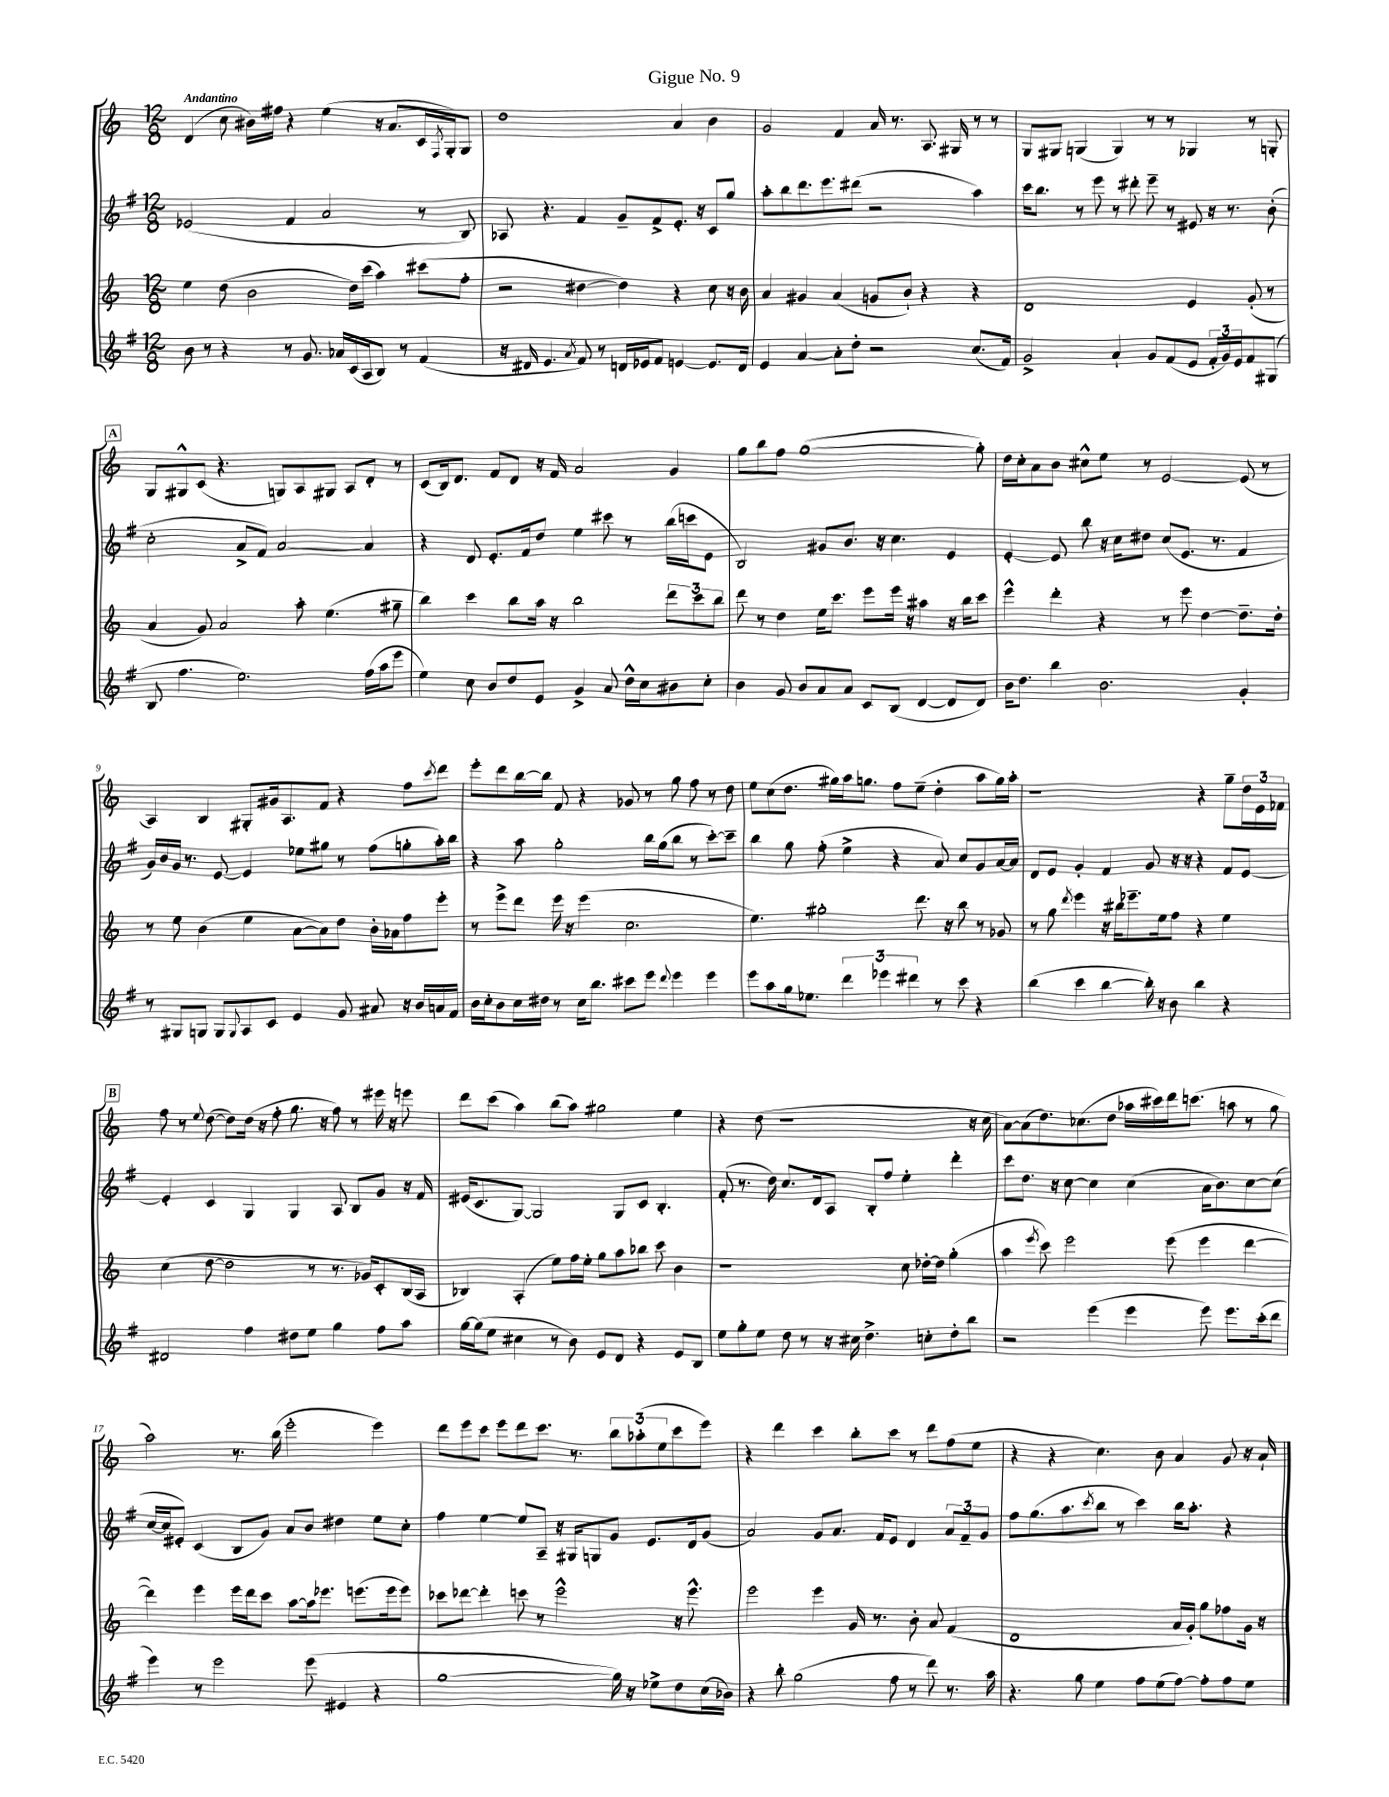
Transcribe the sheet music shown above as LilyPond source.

\header { title = "Gigue No. 9" }
<<
\new StaffGroup <<
\new Staff = "s0" {
    \clef treble \key c \major \numericTimeSignature \time 12/8 \tempo "Andantino"
    d'4( c''8 bis'16) fis''16 r4 e''4( r16 a'8. c'16 \acciaccatura { f8 } g16-.) g8 |
    d''1 a'4 b'4 |
    g'2 f'4 a'16 r8. a8. gis16 r8 r8 |
    g8 gis8 g4( g4) r8 r8 ges4 r8 g8-. |
    \mark \markup { \box "A" } g8 gis8-^ c'8( r4. g8) a8 gis8 a8 d'8-. r8 |
    c'8( b16) d'8. f'8 d'8 r16 f'16 a'2 g'4 |
    g''8 b''8 f''8 g''1~( g''8-.) |
    d''16 c''16-. a'8 b'8 cis''8-^ e''8 r8 e'2~ e'8( r8 |
    a4) b4 gis8-. gis'16 a8. f'8 r4 f''8 \acciaccatura { c'''8 } d'''8 |
    e'''8-. d'''8 b''16~ b''16 f'8 r4 ges'8 r8 g''8 f''8 r8 d''8 |
    e''8 c''8( d''8. gis''16) a''16 g''8. f''8 e''8--( d''4-. a''8 g''16) a''16-. |
    r1 r4 g''8-- \tuplet 3/2 { d''16 e'16 fes'16 } |
    \mark \markup { \box "B" } f''8 r8 \appoggiatura { e''8 } d''8~( d''8) d''16( r16 f''8-. g''8. r16 f''8) r8 eis'''16 r16 e'''8 |
    d'''8 c'''8( a''4) b''8( a''8) gis''2 e''4 |
    r4 d''8( r1 r16 c''16 |
    a'8~) a'8( d''8.) ces''8.( d''8 aes''16 cis'''16) d'''16 c'''8.( a''8 r8 g''8 |
    a''2) r8. b''16( e'''2-. e'''4) |
    d'''8 e'''8 c'''8 e'''8 d'''8 c'''8. r8. \tuplet 3/2 { b''8 aes''8-.( e''8 } c'''8 e'''8) |
    r4 d'''4 c'''4 b''8-. c'''8 r8 d'''8 f''8( e''8 |
    r4 r4 c''4.) b'8 a'4 g'8 r16 a'16-! \bar "|." |
}
\new Staff = "s1" {
    \clef treble \key g \major \numericTimeSignature \time 12/8
    ees'2( fis'4 a'2 r8 b8) |
    aes8 r4. fis'4 g'8-- fis'8-> e'8.-. r16 c'8 g''8 |
    a''8-. b''8 d'''8. e'''8. dis'''8( r2 a''4) |
    c'''16 b''8. r8 e'''8 r8 dis'''8-. e'''8-- r8 eis'8 r16 r8. b'8-.( |
    \mark \markup { \box "A" } c''2-. a'8-> fis'8) a'2~ a'4 |
    r4 d'8 e'8.-. fis'16 d''8 e''4 cis'''8 r8 b''16( c'''16 e'8 |
    b2) gis'8 b'8. r16 c''4. e'4 |
    e'4~-. e'8 b''8 r16 c''16 dis''8 c''8( e'8. r8. fis'4 |
    g'16) b'16 g'16 r8. e'8~ e'4 ees''8 gis''8 r8 fis''8( g''8-. a''16-.) b''16 |
    r4 a''8 g''2-. b''16 g''16( b''8 r8 c'''8~-.) c'''8-- |
    b''4 g''8 fis''8-.( e''4-> r4 a'8) c''8 g'8 a'16~ a'16 |
    d'8 e'8 g'4-. fis'4 g'8 r16 r16 r4 fis'8 e'8~ |
    \mark \markup { \box "B" } e'4-. c'4 g4 g4 a8 b8 g'8 r16 fis'16 |
    eis'16( c'8. g8~) g2 g8 c'8 b4.-. |
    fis'8-.( r8. d''16) c''8. d'16 a8 b8-. fis''8 e''4-. d'''4-. |
    c'''8 d''8. r16 c''8~ c''4 c''4( a'16 b'8.) c''8~ c''8( |
    c''16~ c''16 eis'8-.) c'4( b8 g'8) a'8 b'8 dis''4 e''8 c''8-. |
    fis''4 e''4~ e''8 a8-- r16 gis16 g8 g'8 e'8. d'16 g'8( |
    a'2) g'8 a'8. fis'16 e'8 d'4 \tuplet 3/2 { a'8 fis'8-- g'8 } |
    fis''8 g''8.( a''8. \acciaccatura { c'''8 } b''8 r8 c'''4) b''16 a''8.-. r4 \bar "|." |
}
\new Staff = "s2" {
    \clef treble \key c \major \numericTimeSignature \time 12/8
    e''4 d''8( b'2 d''16) c'''16( a''4) cis'''8( f''8-. |
    r2 dis''4~ dis''4) r4 c''8 r16 b'16 |
    a'4 gis'4 a'4( g'8 b'8-!) r4 r4 |
    d'1 e'4 g'8-.( r8 |
    \mark \markup { \box "A" } a'4 g'8) a'2 a''8-. e''4.( gis''8-- |
    b''4) c'''4 b''8 a''16 r16 b''2 \tuplet 3/2 { d'''8 c'''8 b''8 } |
    d'''8 r8 d''4 e''16 c'''8. e'''8 e'''16 r16 ais''4 r16 b''16 c'''8 |
    e'''4-^ d'''4-. r4 r8 e'''8 d''4~ d''8.-- d''16-. |
    r8 e''8 b'4( e''4 a'8~ a'8) d''8 b'16-. aes'16 f''8 e'''8-. |
    r8 e'''8-> d'''8 e'''16 r16 e'''4( c''2. |
    e''4.) gis''2-. d'''8. r16 b''8 r8 ges'8 |
    r8 g''8 \acciaccatura { d'''8 } e'''4 r16 bis''16 ees'''8.-- e''16 f''8 r4 e''4 |
    \mark \markup { \box "B" } c''4( d''8~ d''2 r8 r8. ges'16) c'8-. b16( a16 |
    bes4) a4-.( e''8) f''16 e''16-. g''8 a''8 bes''8 c'''8 b'4 |
    r1 c''8 des''16~-. des''16 g''4-.( |
    a''4 \acciaccatura { e'''8 } c'''8) e'''2 e'''8( e'''4 d'''4~ |
    d'''4) e'''4 e'''16 d'''16 c'''8 a''8~ a''16 ees'''8. e'''8.( e'''16 e'''8) |
    ces'''8 des'''8~ des'''4-. c'''8 r8 e'''2-^ r16 e'''8.-^ |
    e'''2 e'''4 g'16 r8. b'8-. a'8 f'4( |
    d'1 a'16 g'16-.) g''8 fes''8 g'16 r16 \bar "|." |
}
\new Staff = "s3" {
    \clef treble \key g \major \numericTimeSignature \time 12/8
    b'8 r8 r4 r8 g'8. aes'16 c'16( a16 b8) r8 fis'4( |
    r16 dis'16 e'4. \acciaccatura { a'8 } fis'8) r8 d'16 ees'16 fis'8 e'4~ e'8. d'16 |
    e'4 a'4~ a'8-. d''8-. r2 c''8.( fis'16) |
    g'2-> a'4-! g'8 fis'8( e'8 \tuplet 3/2 { fis'16-. g'16) e'16 } fis'8 gis8( |
    \mark \markup { \box "A" } b8 fis''4. e''2.) fis''16( a''16 e'''8 |
    e''4) c''8 b'8 d''8 e'8 g'4-> a'8 d''16-^ c''16 bis'8 c''8-. |
    b'4 g'8 b'8 a'8 a'8 c'8 b8( d'4~ d'8 d'8) |
    b'16 d''8. b''4 b'2. g'4-. |
    r8 gis8 g8 g8 \appoggiatura { g8 } a8 c'8 e'4 g'8 ais'8 r16 b'16 a'16 fis'16 |
    b'16 c''16-. b'8 c''16 dis''16 r8 c''16 b''8. cis'''8 e'''8 \appoggiatura { d'''8 } e'''4 e'''4 |
    e'''8 a''8 g''16 ees''8. \tuplet 3/2 { d'''4 ees'''4 dis'''4 } r8 c'''8 r4 |
    b''4( c'''4 b''4~ b''16-.) r16 b'8 b''4 r4 |
    \mark \markup { \box "B" } dis'2 fis''4 dis''8 e''8 g''4 fis''8 a''8 |
    g''16~ g''16( e''8 cis''4 r8 b'8) e'8 d'8 r4 e'8 b8 |
    e''8 g''8-. e''8 d''8 r8 r16 cis''16 d''4.-> c''8-. d''8-. b''8 |
    r2 e'''4( e'''4 e'''8) e'''8. c'''16-.( d'''8 |
    e'''4) r8 e'''2 e'''8( eis'4 r4 |
    g''1~ g''16) r16 ees''8-> d''8 c''16( bes'16) |
    r4 b''8-. g''2( fis''8 r8 d'''8) r8. a''16 |
    r4. g''8 e''4 fis''8 e''8( fis''8~) fis''8-. fis''8 e''8 \bar "|." |
}
>>
>>
